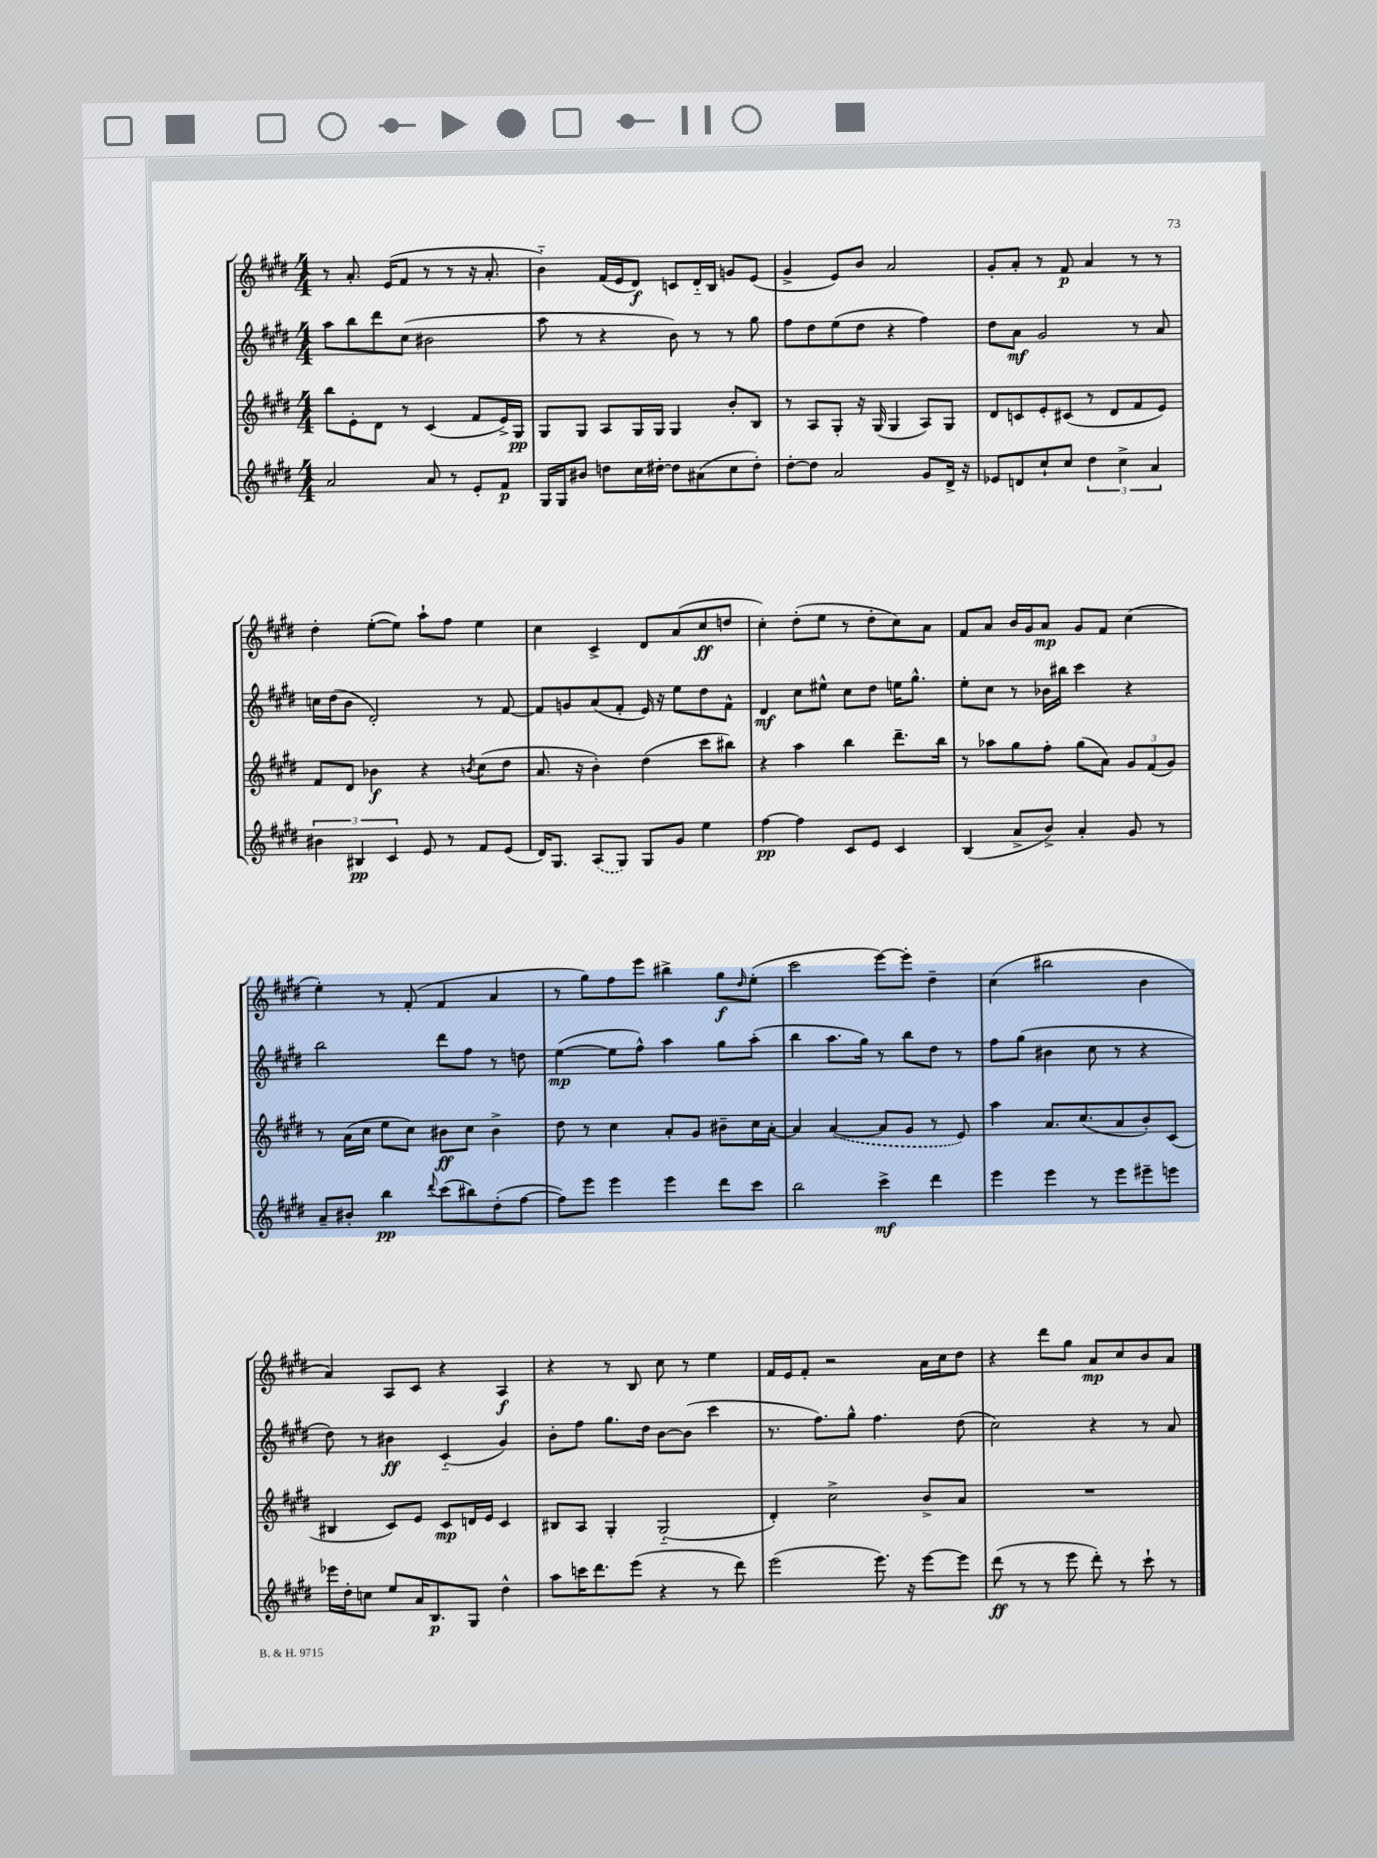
<<
\new StaffGroup <<
\new Staff = "s0" {
    \clef treble \key e \major \numericTimeSignature \time 4/4
    r8 a'8.-. e'16( fis'8 r8 r8 r16 a'8.-. |
    b'4-_) fis'16( e'16 dis'8\f) c'8 dis'16-_ b16 g'8 e'8( |
    gis'4-> e'8) b'8 a'2 |
    gis'8-. a'8-. r8 fis'8\p a'4 r8 r8 |
    dis''4-. e''8~-.( e''8) a''8-! fis''8 e''4 |
    cis''4 cis'4-> dis'8 a'8( cis''8\ff d''8 |
    cis''4-.) dis''8-.( e''8 r8 dis''8-. cis''8) a'8 |
    fis'8 a'8 b'16 gis'16 a'8\mp gis'8 fis'8 cis''4( |
    e''4-.) r8 fis'8-.( fis'4 a'4 |
    r8 gis''8) fis''8 e'''8 bis''4-> gis''8\f \grace { dis''16 } e''8-.( |
    cis'''2 e'''8~) e'''8-. dis''4-- |
    cis''4( bis''2 b'4 |
    a'4) a8 cis'8 r4 a4\f |
    r4 r8 b8 cis''8 r8 e''4 |
    fis'16 e'16 fis'8-. r2 a'16 cis''16 dis''8 |
    r4 dis'''8 gis''8 a'8\mp cis''8 b'8 a'8 \bar "|." |
}
\new Staff = "s1" {
    \clef treble \key e \major \numericTimeSignature \time 4/4
    a''8 b''8 dis'''8 cis''8( bis'2 |
    a''8 r8 r4 b'8) r8 r8 gis''8 |
    fis''8 dis''8 e''8( dis''8 r4 fis''4) |
    dis''8 a'8\mf gis'2 r8 a'8 |
    c''16 dis''16( b'8 dis'2-.) r8 fis'8~ |
    fis'8 g'8 a'8( fis'8-. e'16) r16 e''8 dis''8 fis'8-^ |
    dis'4\mf cis''8 eis''8-^ cis''8 dis''8 e''16 gis''8.-^ |
    e''8-. cis''8 r8 bes'16 bis''16 cis'''4 r4 |
    b''2 dis'''8 fis''8 r8 d''8 |
    e''4~\mp( e''8 fis''8-^) a''4 gis''8 a''8-.( |
    b''4 a''8. gis''16) r8 b''8 dis''8 r8 |
    fis''8 gis''8( bis'4 cis''8 r8 r4 |
    dis''8) r8 bis'4\ff cis'4-_( gis'4) |
    b'8-. fis''8 gis''8. dis''16 b'8~ b'8( cis'''4 |
    r8. fis''8.) gis''8-^ fis''4. dis''8( |
    cis''2) r4 r8 a'8 \bar "|." |
}
\new Staff = "s2" {
    \clef treble \key e \major \numericTimeSignature \time 4/4
    b''8 e'8-. dis'8 r8 cis'4( fis'8 e'16->) gis16\pp |
    gis8 gis8 a8 gis16 gis16 gis4 b'8-. b8 |
    r8 a8 gis8-. r16 gis16( gis4 a8) gis8 |
    dis'8 c'8 e'8-. cis'8( r8 dis'8 fis'8 e'8) |
    fis'8 dis'8 bes'4\f r4 \acciaccatura { b'8 } cis''8( dis''8 |
    a'8. r16 b'4-.) dis''4( cis'''8 bis''8) |
    r4 a''4 b''4 dis'''8.-- b''16 |
    r8 aes''8 gis''8 fis''8-. gis''8( a'8) \tuplet 3/2 { gis'8 fis'8( gis'8) } |
    r8 a'16( cis''16 e''8 cis''8) bis'8\ff cis''8 bis'4-> |
    dis''8 r8 cis''4 a'8-. gis'8 bis'8-- cis''16 a'16~-. |
    a'4 \once \slurDashed a'4~( a'8 gis'8 r8 e'8) |
    a''4 a'8. cis''8.( a'8 b'8-.) cis'8( |
    bis4 cis'8) e'8 cis'8\mp d'16 e'16 cis'4 |
    bis8 a8 gis4-. gis2-_( |
    dis'4-.) cis''2-> b'8-> a'8 |
    R1 \bar "|." |
}
\new Staff = "s3" {
    \clef treble \key e \major \numericTimeSignature \time 4/4
    a'2 a'8 r8 e'8-. fis'8\p |
    gis16 gis16 bis'8 d''8 cis''16 dis''16~-. dis''8 ais'8( cis''8 dis''8-.) |
    dis''8~-. dis''8 a'2 gis'8 dis'16-> r16 |
    ees'8 d'8 cis''8-! cis''8 \tuplet 3/2 { dis''4 cis''4-> a'4 } |
    \tuplet 3/2 { bis'4 bis4\pp cis'4 } e'8 r8 fis'8 e'8( |
    dis'16) gis8. \once \slurDashed a8( gis8) gis8 gis'8 e''4 |
    fis''4~\pp fis''4 cis'8 e'8 cis'4 |
    b4( a'8-> b'8->) a'4-. gis'8 r8 |
    a'8-- bis'8-. b''4\pp \appoggiatura { dis'''8 } cis'''8( bis''8) dis''8-.( fis''8~ |
    fis''8) e'''8 e'''4 e'''4 dis'''8 cis'''8 |
    b''2 cis'''4->\mf dis'''4 |
    e'''4 e'''4 r8 e'''8 eis'''8-- e'''8 |
    ees'''16 dis''16-. c''8 e''8 a'16 b8.\p gis8 dis''4-^ |
    a''8 c'''16 dis'''8. e'''8( r4 r8 dis'''8) |
    e'''2( e'''8.) r16 e'''8~ e'''8 |
    dis'''8\ff( r8 r8 e'''8 dis'''8-.) r8 cis'''8-! r8 \bar "|." |
}
>>
>>
\layout { \context { \Score \remove "Bar_number_engraver" } }
